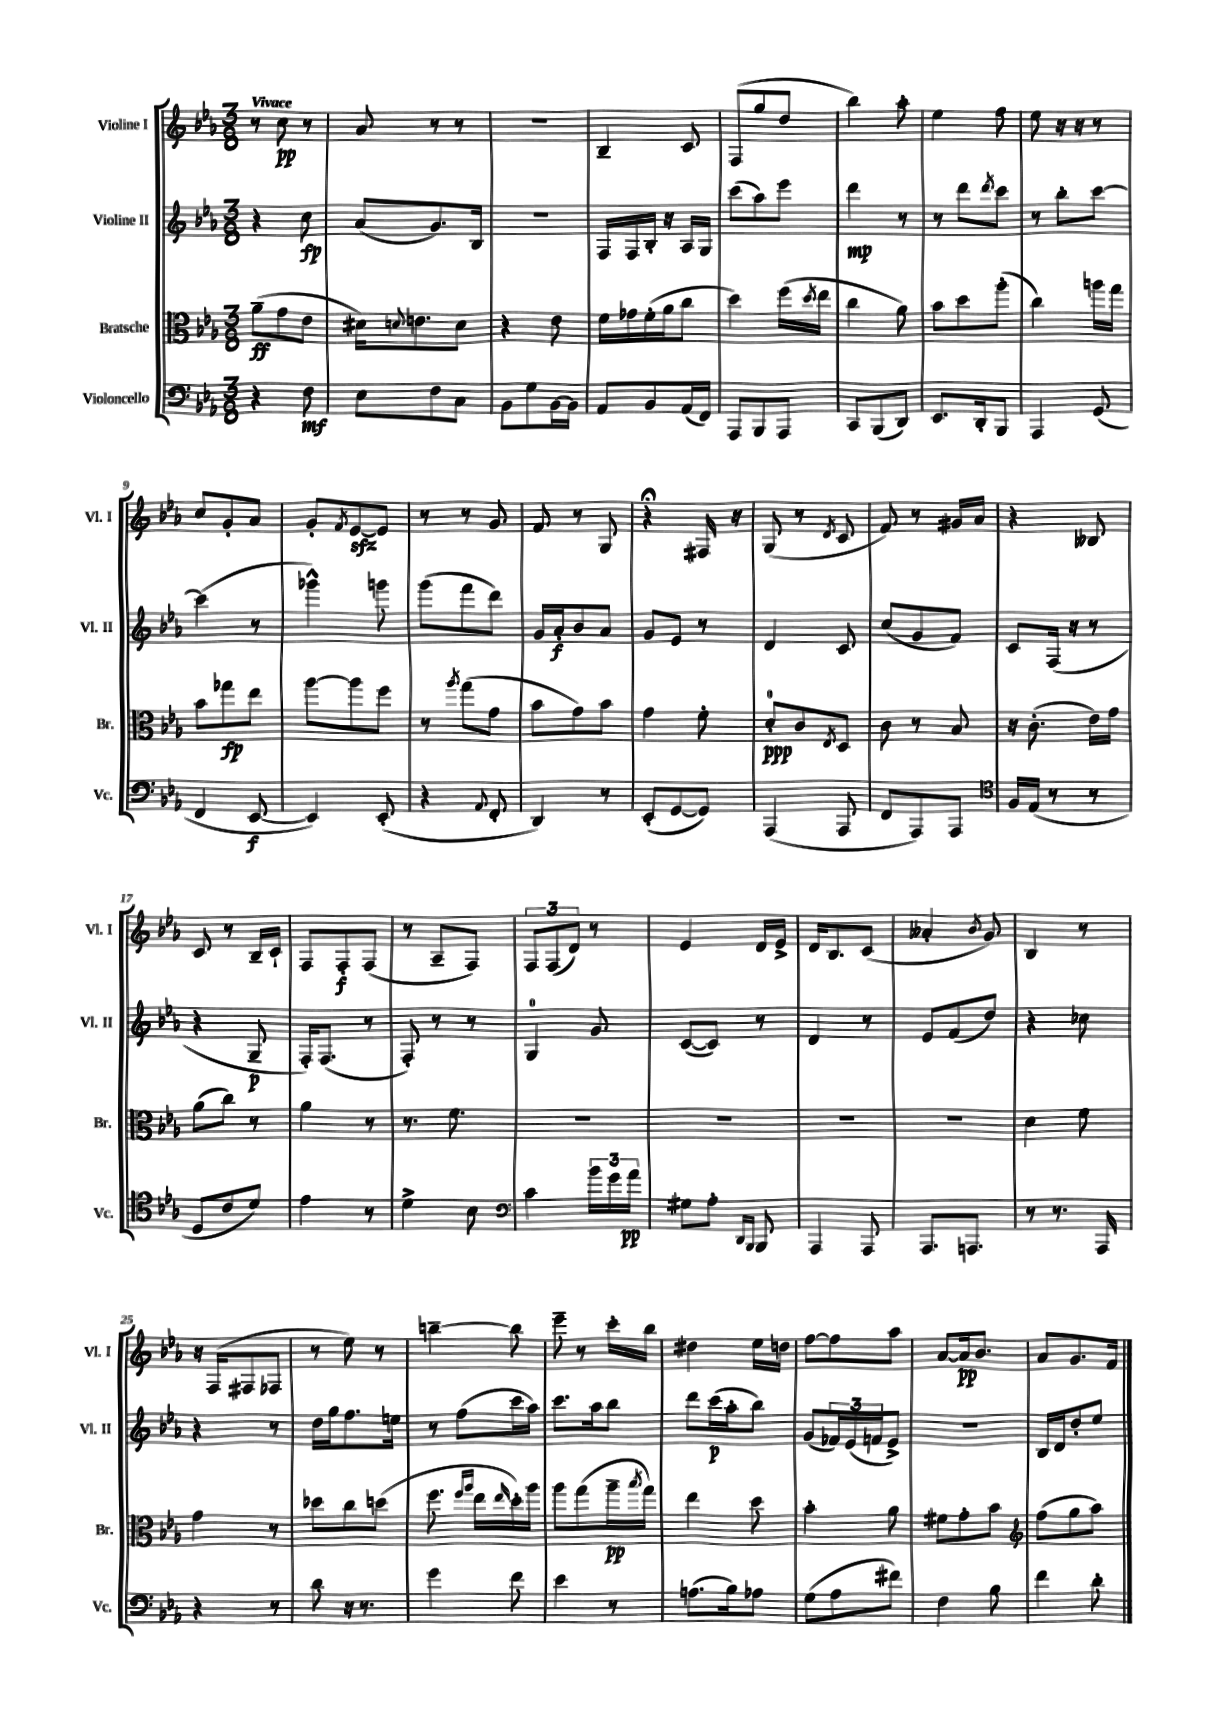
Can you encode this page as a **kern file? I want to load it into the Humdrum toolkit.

**kern	**kern	**kern	**kern
*staff4	*staff3	*staff2	*staff1
*clefF4	*clefC3	*clefG2	*clefG2
*k[b-e-a-]	*k[b-e-a-]	*k[b-e-a-]	*k[b-e-a-]
*M3/8	*M3/8	*M3/8	*M3/8
4r	(8a-~	4r	8r
.	8g	.	8cc
8F	8e-	8cc	8r
=	=	=	=
8E-	16d#)	(8a-	8a-
.	8qqd	.	.
.	8.e	.	.
8F	.	8.g)	8r
8C	8d	.	8r
.	.	16B-	.
=	=	=	=
8BB-	4r	4.r	4.r
8G	.	.	.
[16BB-	8e-	.	.
16BB-]	.	.	.
=	=	=	=
8AA-	16f	16F	4B-~
.	16g-	16F	.
8BB-	(16f'	16B-'	.
.	16a-	16r	.
(16AA-	8cc	16A-	8c
16FF)	.	16G	.
=	=	=	=
8AAA-	4dd)	(8ccc	(8F
8BBB-	.	8aa-)	8gg
8AAA-	(16ff	8eee-	8dd
.	8qdd	.	.
.	16ee-	.	.
=	=	=	=
8CC	4cc	4ddd	4bb-)
(8BBB-	.	.	.
8DD)	8a-)	8r	8aa-'
=	=	=	=
8.EE-	8b-	8r	4ee-
.	8dd	8ddd	.
16DD'	.	.	.
.	.	8qddd	.
8BBB-	(8aa-'	8ccc	8ff
=	=	=	=
4AAA-	4cc)	8r	8ee-
.	.	8bb-'	16r
.	.	.	16r
(8GG	16aa	[8ccc	8r
.	16gg	.	.
=	=	=	=
4FF	8b-	(4ccc]	8cc
.	8gg-	.	8g'
[8EE-	8ee-	8r	8a-
=	=	=	=
4EE-])	[8aa-	4ggg-^^)	8g'
.	.	.	8qf
.	8aa-]	.	[8e-
(8EE-'	8ff	8ggg	8e-]
=	=	=	=
4r	8r	(8ggg	8r
.	8qaa-	.	.
.	(8gg	8fff	8r
8qqAA-	.	.	.
8FF'	8g	8ddd)	8g
=	=	=	=
4DD)	8b-	16g	8f
.	.	16a-'	.
.	8g)	8b-	8r
8r	8b-	8a-	8G
=	=	=	=
(8EE-'	4g	8g	4r;
[8GG	.	8e-	.
8GG])	8f'	8r	16F#
.	.	.	16r
=	=	=	=
(4AAA-	8d'	4d	(8G
.	8c	.	8r
.	8qE-	.	8qd
8AAA-	8D	8c	8c
=	=	=	=
8FF	8c	(8cc	8f)
8AAA-)	8r	8g	8r
8AAA-	8B-	8f)	16g#
.	.	.	16a-
=	=	=	=
*clefC4	*	*	*
16F	16r	8c	4r
(16E-	(8.c'	.	.
8r	.	(16F	.
.	.	16r	.
8r	16e-)	8r	8B--
.	16g	.	.
=	=	=	=
8D	(8a-	4r	8c
8c	8cc)	.	8r
8d)	8r	8G~	16B-~
.	.	.	16c`
=	=	=	=
4e-	4a-	16F')	8F
.	.	(8.F	.
.	.	.	8F'
8r	8r	8r	(8F
=	=	=	=
4d^	8.r	8F')	8r
.	.	8r	8A-~
.	8.f	.	.
8B-	.	8r	8F)
=	=	=	=
*clefF4	*	*	*
4c	4.r	4G	12F
.	.	.	(12F
.	.	.	12d)
24b-	.	8g	8r
24g	.	.	.
24a-	.	.	.
=	=	=	=
8G#	4.r	([8c	4e-
8A-'	.	8c])	.
16qqDD	.	.	.
16qqBBB-	.	.	.
8BBB-	.	8r	16d
.	.	.	16e-^
=	=	=	=
4AAA-	4.r	4d	16d
.	.	.	8.B-
8AAA-	.	8r	(8c
=	=	=	=
8.AAA-	4.r	8e-	4a--'
.	.	(8f	.
8.AAA	.	.	.
.	.	.	8qb-
.	.	8dd)	8g)
=	=	=	=
8r	4d	4r	4B-
8.r	.	.	.
.	8f	8cc-	8r
16AAA-	.	.	.
=	=	=	=
4r	4g	4r	16r
.	.	.	(16F
.	.	.	8F#
8r	8r	8r	8F-
=	=	=	=
8d	8dd-	16dd	8r
.	.	16gg	.
16r	8cc	8.ff	8ee-)
8.r	.	.	.
.	(8dd	.	8r
.	.	16ee	.
=	=	=	=
4g	8.ff	8r	[4bb~
.	.	(8ff	.
.	16qqff	.	.
.	16qqaa-	.	.
.	16ee-	.	.
.	16qqee-	.	.
8f	16dd')	16ccc	8bb]
.	16aa-	16aa-)	.
=	=	=	=
4e-	8aa-	8.ccc	8eee-~
.	(8gg	.	8r
.	.	16aa-	.
8r	16aa-~	8bb-	16ccc'
.	8qbb-	.	.
.	16gg)	.	16bb-
=	=	=	=
(8.A	4ee-	8ddd	4dd#
.	.	(16ccc	.
16B-)	.	16aa-'	.
8A-	8dd	8bb-)	16ee-
.	.	.	16dd
=	=	=	=
(8G	4b-'	(8g	[8ff
8A-	.	24f-)	8ff]
.	.	(24e-	.
.	.	24f	.
8f#)	8a-	8e-^)	8aa-
=	=	=	=
4F	8f#	4.r	[8a-
.	8g'	.	16a-]
.	.	.	8.b-
8B-	8b-	.	.
=	=	=	=
*	*clefG2	*	*
4f	(8ff	16B-	8a-
.	.	16d	.
.	8gg	8dd'	8.g
8d'	8aa-)	8ee-	.
.	.	.	16f
==	==	==	==
*-	*-	*-	*-
